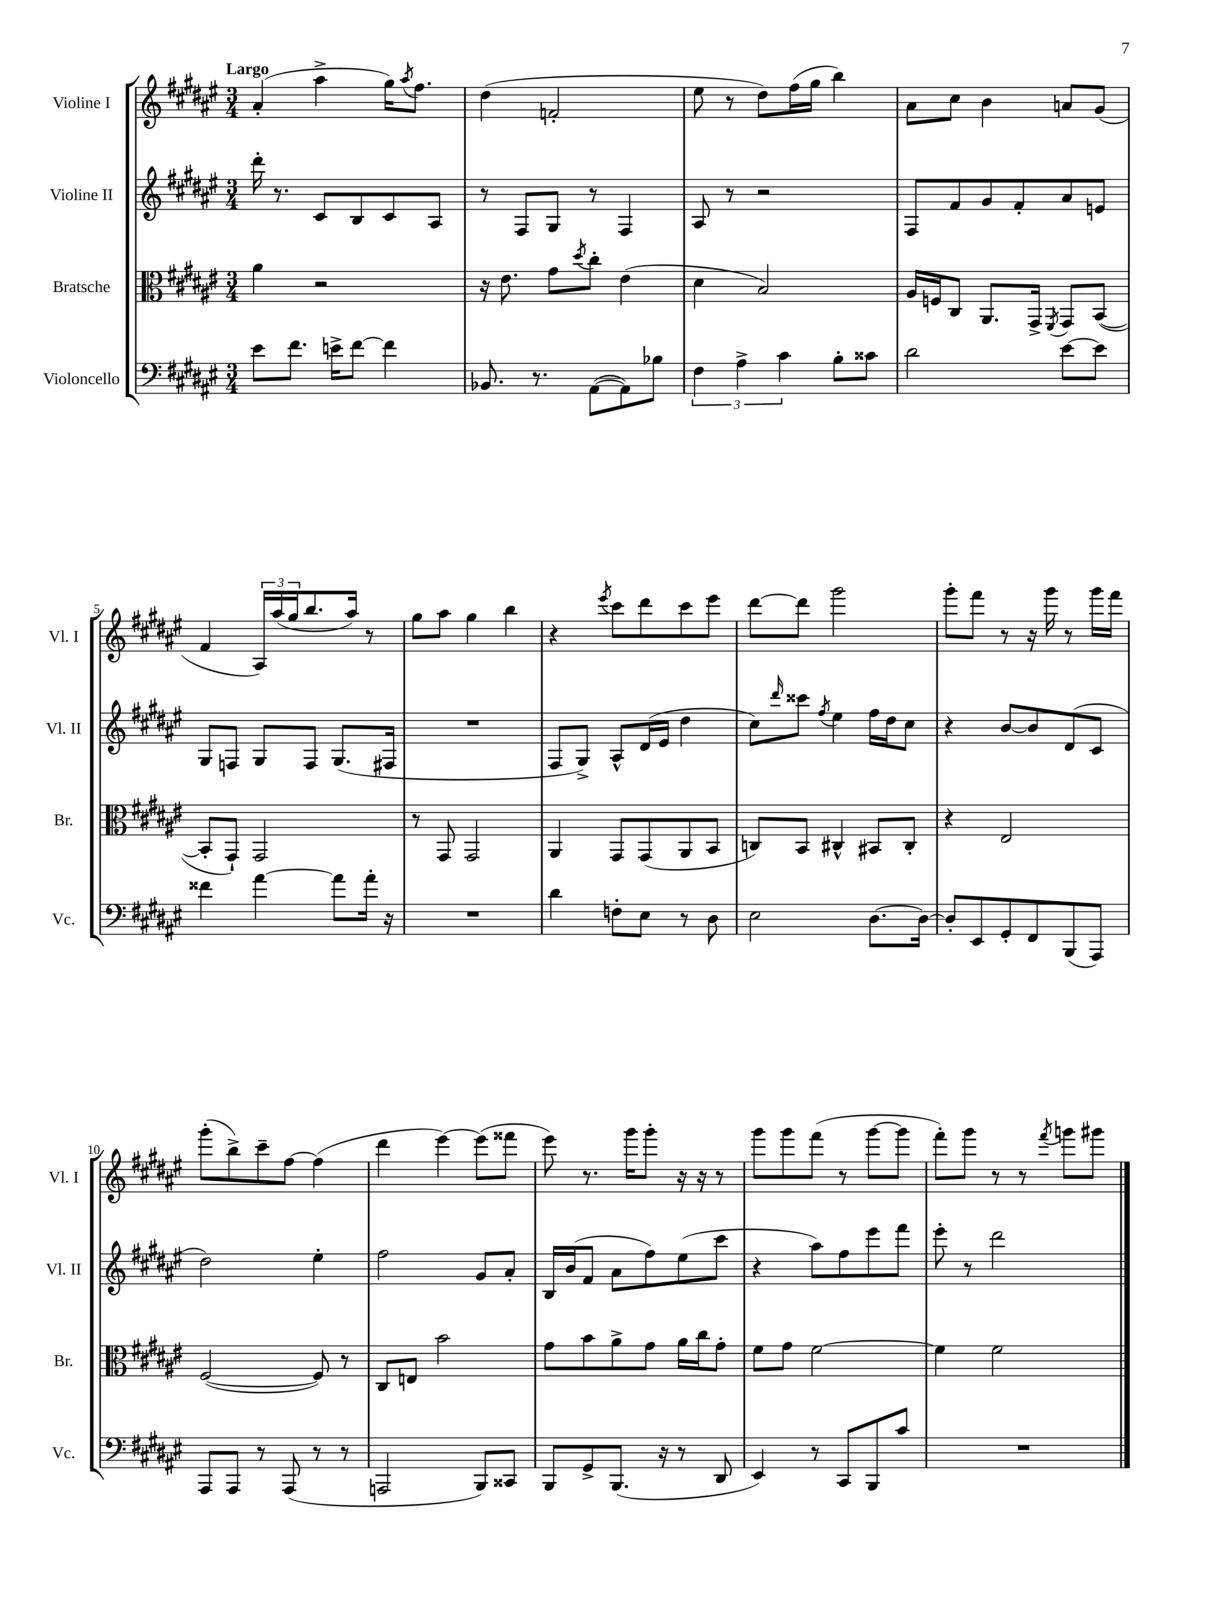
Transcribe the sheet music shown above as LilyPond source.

<<
\new StaffGroup <<
\new Staff = "s0" \with { instrumentName = "Violine I" shortInstrumentName = "Vl. I" } {
    \clef treble \key fis \major \numericTimeSignature \time 3/4 \tempo "Largo"
    ais'4-.( ais''4-> gis''16) \acciaccatura { ais''8 } fis''8. |
    dis''4( f'2-. |
    eis''8 r8 dis''8) fis''16( gis''16 b''4) |
    ais'8 cis''8 b'4 a'8 gis'8( |
    fis'4 \tuplet 3/2 { ais16) ais''16( gis''16 } b''8. ais''16) r8 |
    gis''8 ais''8 gis''4 b''4 |
    r4 \acciaccatura { eis'''8 } cis'''8 dis'''8 cis'''8 eis'''8 |
    dis'''8~ dis'''8 gis'''2 |
    gis'''8-. fis'''8 r8 r16 gis'''16 r8 gis'''16 fis'''16 |
    gis'''8-.( b''8->) cis'''8-- fis''8~ fis''4( |
    dis'''4 eis'''4~) eis'''8( fisis'''8 |
    eis'''8) r8. gis'''16 gis'''8-. r16 r16 r8 |
    gis'''8 gis'''8 fis'''8( r8 gis'''8~ gis'''8 |
    fis'''8-.) gis'''8 r8 r8 \acciaccatura { fis'''8 } g'''8 gis'''8 \bar "|." |
}
\new Staff = "s1" \with { instrumentName = "Violine II" shortInstrumentName = "Vl. II" } {
    \clef treble \key fis \major \numericTimeSignature \time 3/4
    dis'''16-. r8. cis'8 b8 cis'8 ais8 |
    r8 fis8 gis8 r8 fis4 |
    ais8 r8 r2 |
    fis8 fis'8 gis'8 fis'8-. ais'8 e'8 |
    gis8 f8 gis8 f8 gis8.( fis16 |
    R2. |
    fis8 gis8->) ais8-^ dis'16( eis'16 dis''4 |
    cis''8) \grace { dis'''16 } cisis'''8 \acciaccatura { fis''8 } eis''4 fis''16 dis''16 cis''8 |
    r4 b'8~ b'8 dis'8( cis'8 |
    dis''2) eis''4-. |
    fis''2 gis'8 ais'8-. |
    b16 b'16( fis'8 ais'8 fis''8) eis''8( cis'''8 |
    r4 ais''8) fis''8 eis'''8 fis'''8 |
    eis'''8-. r8 dis'''2 \bar "|." |
}
\new Staff = "s2" \with { instrumentName = "Bratsche" shortInstrumentName = "Br." } {
    \clef alto \key fis \major \numericTimeSignature \time 3/4
    ais'4 r2 |
    r16 eis'8. gis'8 \acciaccatura { dis''8 } cis''8-. eis'4( |
    dis'4 b2) |
    ais16 f16 cis8 ais,8. gis,16-> \acciaccatura { fis,8 } gis,8 b,8~( |
    b,8-. gis,8-!) gis,2 |
    r8 gis,8 gis,2 |
    ais,4 gis,8 gis,8( ais,8 b,8 |
    c8) b,8 cis4-^ bis,8 cis8-. |
    r4 eis2 |
    fis2~( fis8) r8 |
    cis8 e8 b'2 |
    gis'8 b'8 ais'8-> gis'8 ais'16 cis''16 gis'8-. |
    fis'8 gis'8 fis'2~ |
    fis'4 fis'2 \bar "|." |
}
\new Staff = "s3" \with { instrumentName = "Violoncello" shortInstrumentName = "Vc." } {
    \clef bass \key fis \major \numericTimeSignature \time 3/4
    eis'8 fis'8. e'16-> fis'8~ fis'4 |
    bes,8. r8. ais,8~( ais,8) bes8 |
    \tuplet 3/2 { fis4 ais4-> cis'4 } b8-. cisis'8 |
    dis'2 eis'8~ eis'8 |
    fisis'4 ais'4~ ais'8 ais'16-. r16 |
    R2. |
    dis'4 f8-. eis8 r8 dis8 |
    eis2 dis8.~ dis16~ |
    dis8-. eis,8 gis,8-. fis,8 b,,8( ais,,8) |
    ais,,8 ais,,8 r8 ais,,8( r8 r8 |
    a,,2 b,,8) cisis,8 |
    b,,8 gis,8-> b,,8.( r16 r8 dis,8 |
    eis,4) r8 cis,8 b,,8 cis'8 |
    R2. \bar "|." |
}
>>
>>
